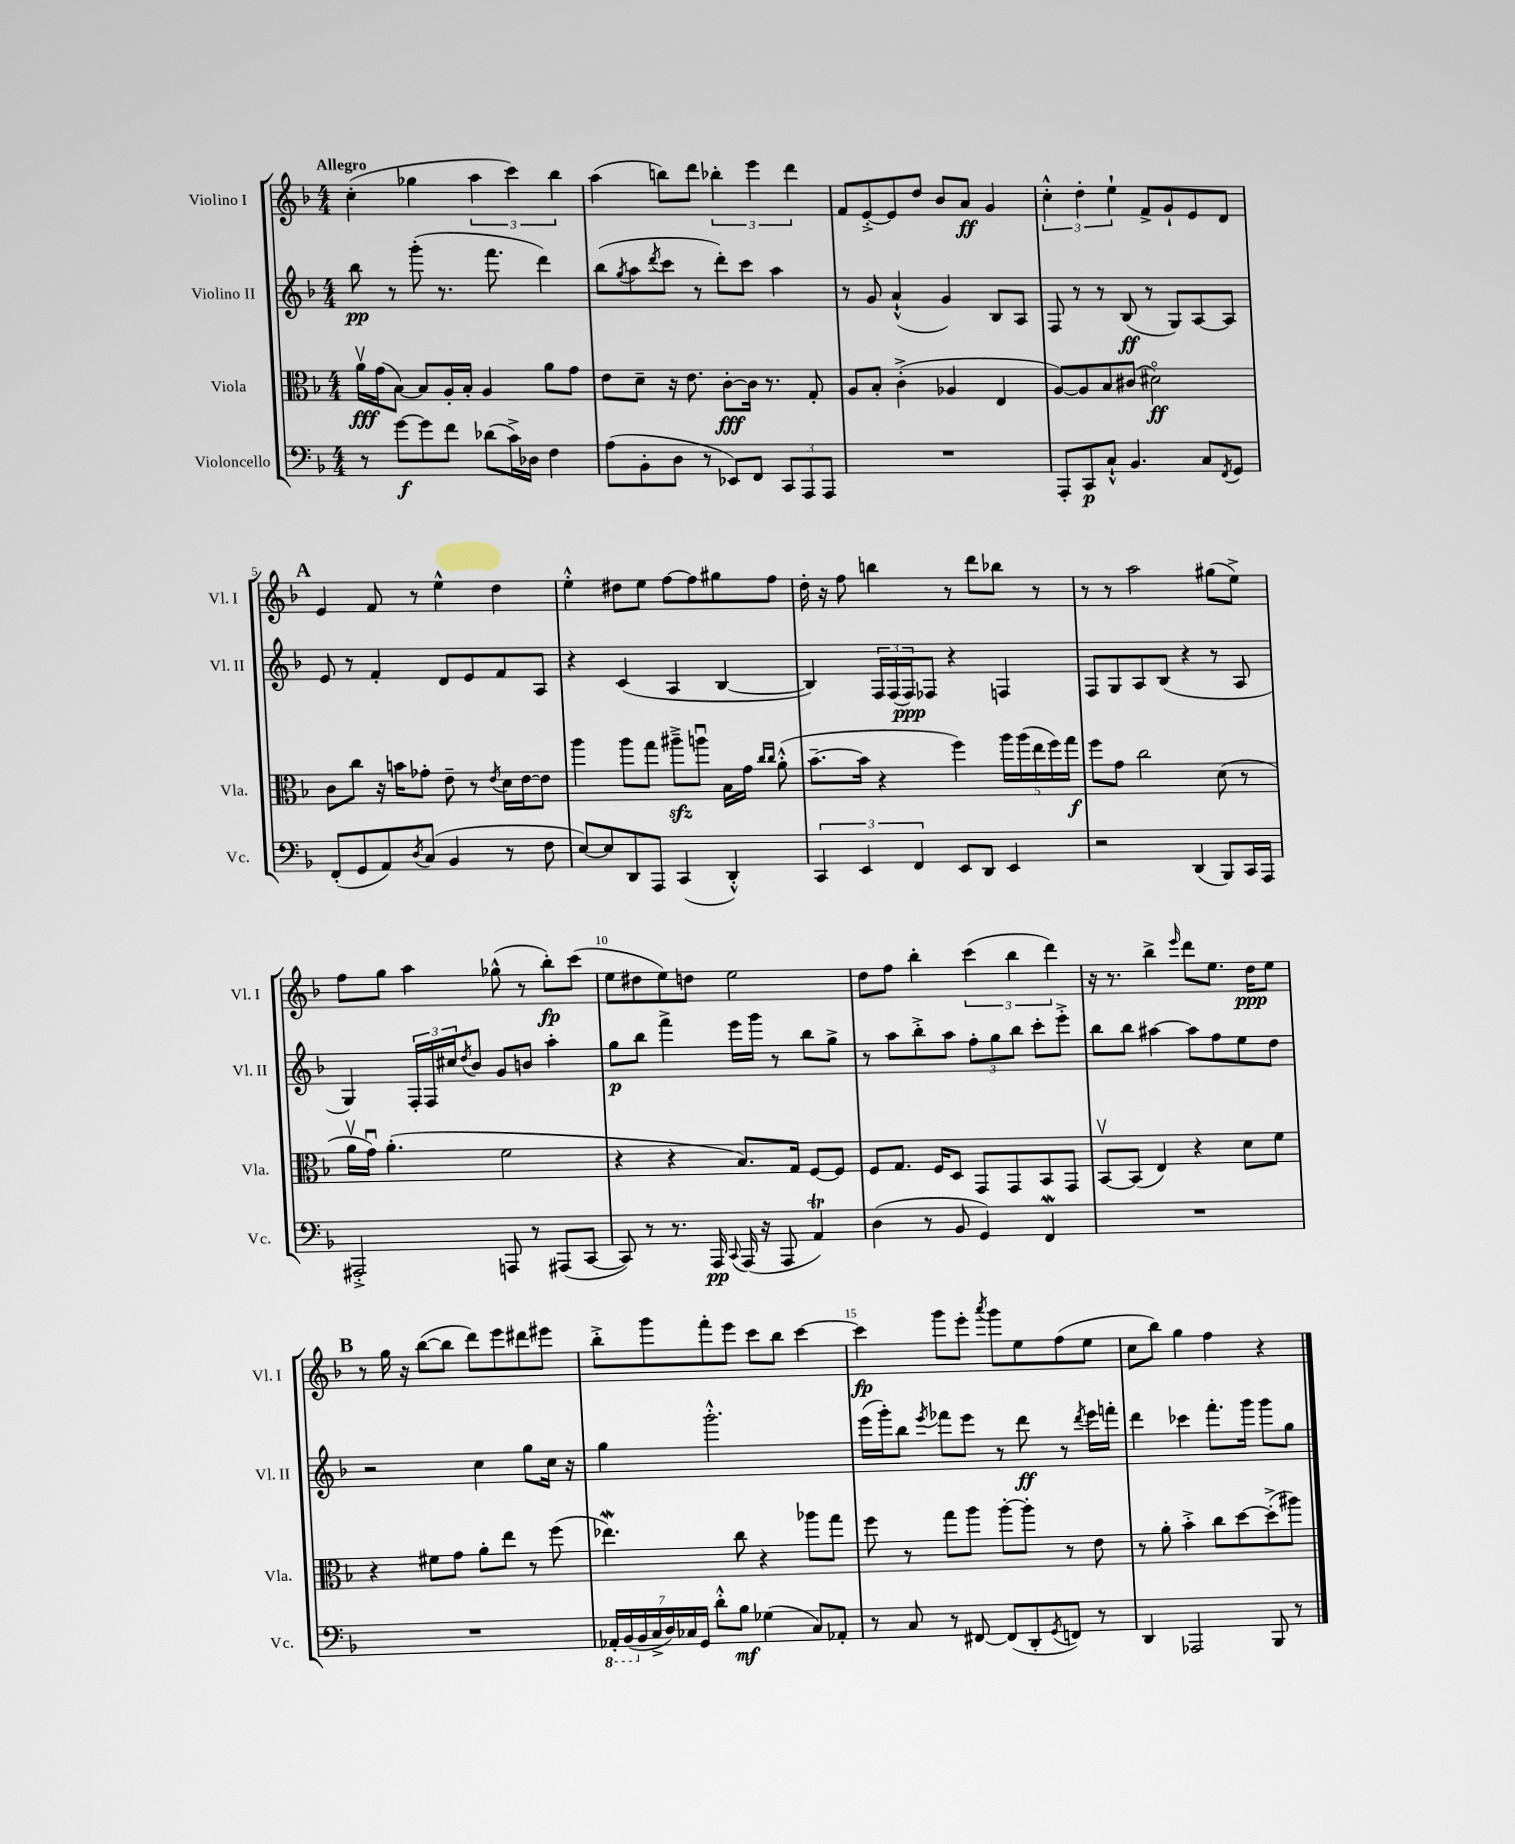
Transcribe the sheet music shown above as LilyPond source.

<<
\new StaffGroup <<
\new Staff = "s0" \with { instrumentName = "Violino I" shortInstrumentName = "Vl. I" } {
    \clef treble \key f \major \numericTimeSignature \time 4/4 \tempo "Allegro"
    c''4-.( ges''4 \tuplet 3/2 { a''4 c'''4) bes''4 } |
    a''4( b''8) d'''8 \tuplet 3/2 { bes''4-. e'''4 d'''4 } |
    f'8 e'8~-.-> e'8 d''8 bes'8 a'8\ff g'4 |
    \tuplet 3/2 { c''4-.-^ d''4-. e''4-! } f'8-> g'8-! e'8 d'8 |
    \mark \markup { \bold "A" } e'4 f'8 r8 e''4-^ d''4 |
    e''4-.-^ dis''8 e''8 f''8~ f''8 gis''8 f''8 |
    d''16-. r16 f''8 b''4 r8 d'''8 bes''8 r8 |
    r8 r8 a''2 gis''8( e''8->) |
    f''8 g''8 a''4 ges''8-^( r8 bes''8-.\fp) c'''8( |
    e''8 dis''8 e''8) d''8 e''2 |
    d''8 f''8 bes''4-. \tuplet 3/2 { c'''4( bes''4 d'''4) } |
    r16 r8. bes''4-> \grace { e'''16 } d'''8 e''8. d''16\ppp e''8 |
    \mark \markup { \bold "B" } r8 g''16 r16 bes''8~( bes''8 d'''8) e'''8 dis'''8 eis'''8 |
    bes''8-.-> g'''8 f'''8-. e'''8 c'''8 bes''8 c'''4~ |
    c'''4\fp g'''8 e'''8-. \acciaccatura { a'''8 } g'''8 e''8 f''8( e''8 |
    c''8 bes''8) g''4 f''4 r4 \bar "|." |
}
\new Staff = "s1" \with { instrumentName = "Violino II" shortInstrumentName = "Vl. II" } {
    \clef treble \key f \major \numericTimeSignature \time 4/4
    bes''8\pp r8 g'''8-.( r8. f'''8. d'''4) |
    bes''8( \acciaccatura { g''8 } a''8 \acciaccatura { d'''8 } c'''8 r8 d'''8-.) c'''8 a''4 |
    r8 g'8 a'4-!-^( g'4) bes8 a8 |
    f8 r8 r8 bes8\ff( r8 g8) a8~ a8 |
    \mark \markup { \bold "A" } e'8 r8 f'4-. d'8 e'8 f'8 a8 |
    r4 c'4( a4 bes4~ |
    bes4) \tuplet 3/2 { f16 f16( f16\ppp) } fes8 r4 f4 |
    f8 g8 a8 bes8( r4 r8 a8 |
    g4) \tuplet 3/2 { f16-. f16 cis''16 } \acciaccatura { d''8 } bes'8 g'8 b'8 a''4-. |
    g''8\p bes''8 f'''4-> e'''16 g'''16 r8 bes''8 g''8-> |
    r8 a''8 bes''8-.-> a''8 \tuplet 3/2 { f''8-. g''8 bes''8 } c'''8-. e'''8-.-> |
    bes''8 bes''8 ais''4~ ais''8 f''8 e''8 d''8 |
    \mark \markup { \bold "B" } r2 c''4 g''8 c''16 r16 |
    g''4 g'''2.-.-^ |
    e'''16( g'''16-.) bes''8 \acciaccatura { e'''8 } fes'''8 e'''8 r8 d'''8\ff r8 \acciaccatura { d'''8 } e'''16 f'''16-. |
    d'''4 ces'''4 f'''8.-. g'''16 g'''8 g''8 \bar "|." |
}
\new Staff = "s2" \with { instrumentName = "Viola" shortInstrumentName = "Vla." } {
    \clef alto \key f \major \numericTimeSignature \time 4/4
    a'16\upbow\fff g'16( bes8~) bes8 a16-. bes16-. a4 a'8 g'8 |
    e'8 d'8-- r16 e'8. c'8~-.\fff c'16 r8. g8-. |
    a8 bes8-. c'4-.->( aes4 e4 |
    a8~) a8 bes8 cis'8( dis'2\flageolet\ff) |
    \mark \markup { \bold "A" } c'8 c''8 r16 b'16 ges'8-. e'8-- r8 \acciaccatura { e'8 } d'16 e'16~ e'8 |
    a''4 a''8 g''8 ais''8--->\sfz a''8\downbow bes16 g'16 \grace { c''16 c''16 } a'8-.-^( |
    bes'8.~-- bes'16 r4 f''4) \tuplet 5/4 { a''16 a''16( e''16 f''16) g''16\f } |
    f''8 g'8 c''2 d'8( r8 |
    a'16\upbow g'16\downbow) a'4.-.( f'2 |
    r4 r4 bes8.) g16 f8~ f8 |
    f8 g8. f16 d8 g,8 g,8 bes,8 g,8 |
    bes,8~\upbow bes,8( e4) r4 d'8 f'8 |
    \mark \markup { \bold "B" } r4 fis'8 g'8 a'8-. e''8 r8 f''8( |
    ees''4.\mordent) c''8 r4 aes''8 g''8 |
    f''8 r8 g''8 a''8 a''8~-. a''8-. r8 e'8 |
    r8 a'8-. bes'4-.-> c''8 d''8~ d''8-.->( ais''8) \bar "|." |
}
\new Staff = "s3" \with { instrumentName = "Violoncello" shortInstrumentName = "Vc." } {
    \clef bass \key f \major \numericTimeSignature \time 4/4
    r8 g'8~\f g'8 f'8 des'8( c'16->) des16 f4 |
    a8( bes,8-. d8 r8 ees,8) f,8 \tuplet 3/2 { c,8 a,,8 a,,8 } |
    R1 |
    a,,8-. c,8\p c8-!-^ bes,4. c8 \acciaccatura { f,8 } g,8 |
    \mark \markup { \bold "A" } f,8-.( g,8 a,8) \acciaccatura { d8 } c8( bes,4 r8 f8 |
    e8~) e8 d,8 a,,8 c,4( d,4-.-^) |
    \tuplet 3/2 { c,4 e,4 f,4 } e,8 d,8 e,4 |
    r2 d,4( bes,,8) c,16 a,,16 |
    ais,,2-.-> a,,8 r8 ais,,8( c,8~ |
    c,8) r8 r8. a,,16\pp \appoggiatura { c,8 } a,,16( r16 a,,8 a,4\trill) |
    d4( r8 bes,8 g,4) f,4\mordent |
    R1 |
    \mark \markup { \bold "B" } R1 |
    \tuplet 7/4 { \ottava #-1 aes,,16-. bes,,16( \ottava #0 bes,16 c16-> d16) ces16 g,16 } d'8-.-^ bes8\mf ges4( ces8) aes,8-. |
    r8 c8 r8 fis,8~ fis,8( d,8-. \acciaccatura { g,8 } f,8) r8 |
    d,4 aes,,2 bes,,8 r8 \bar "|." |
}
>>
>>
\layout { \context { \Score \override BarNumber.break-visibility = ##(#f #t #t) barNumberVisibility = #(every-nth-bar-number-visible 5) } }
